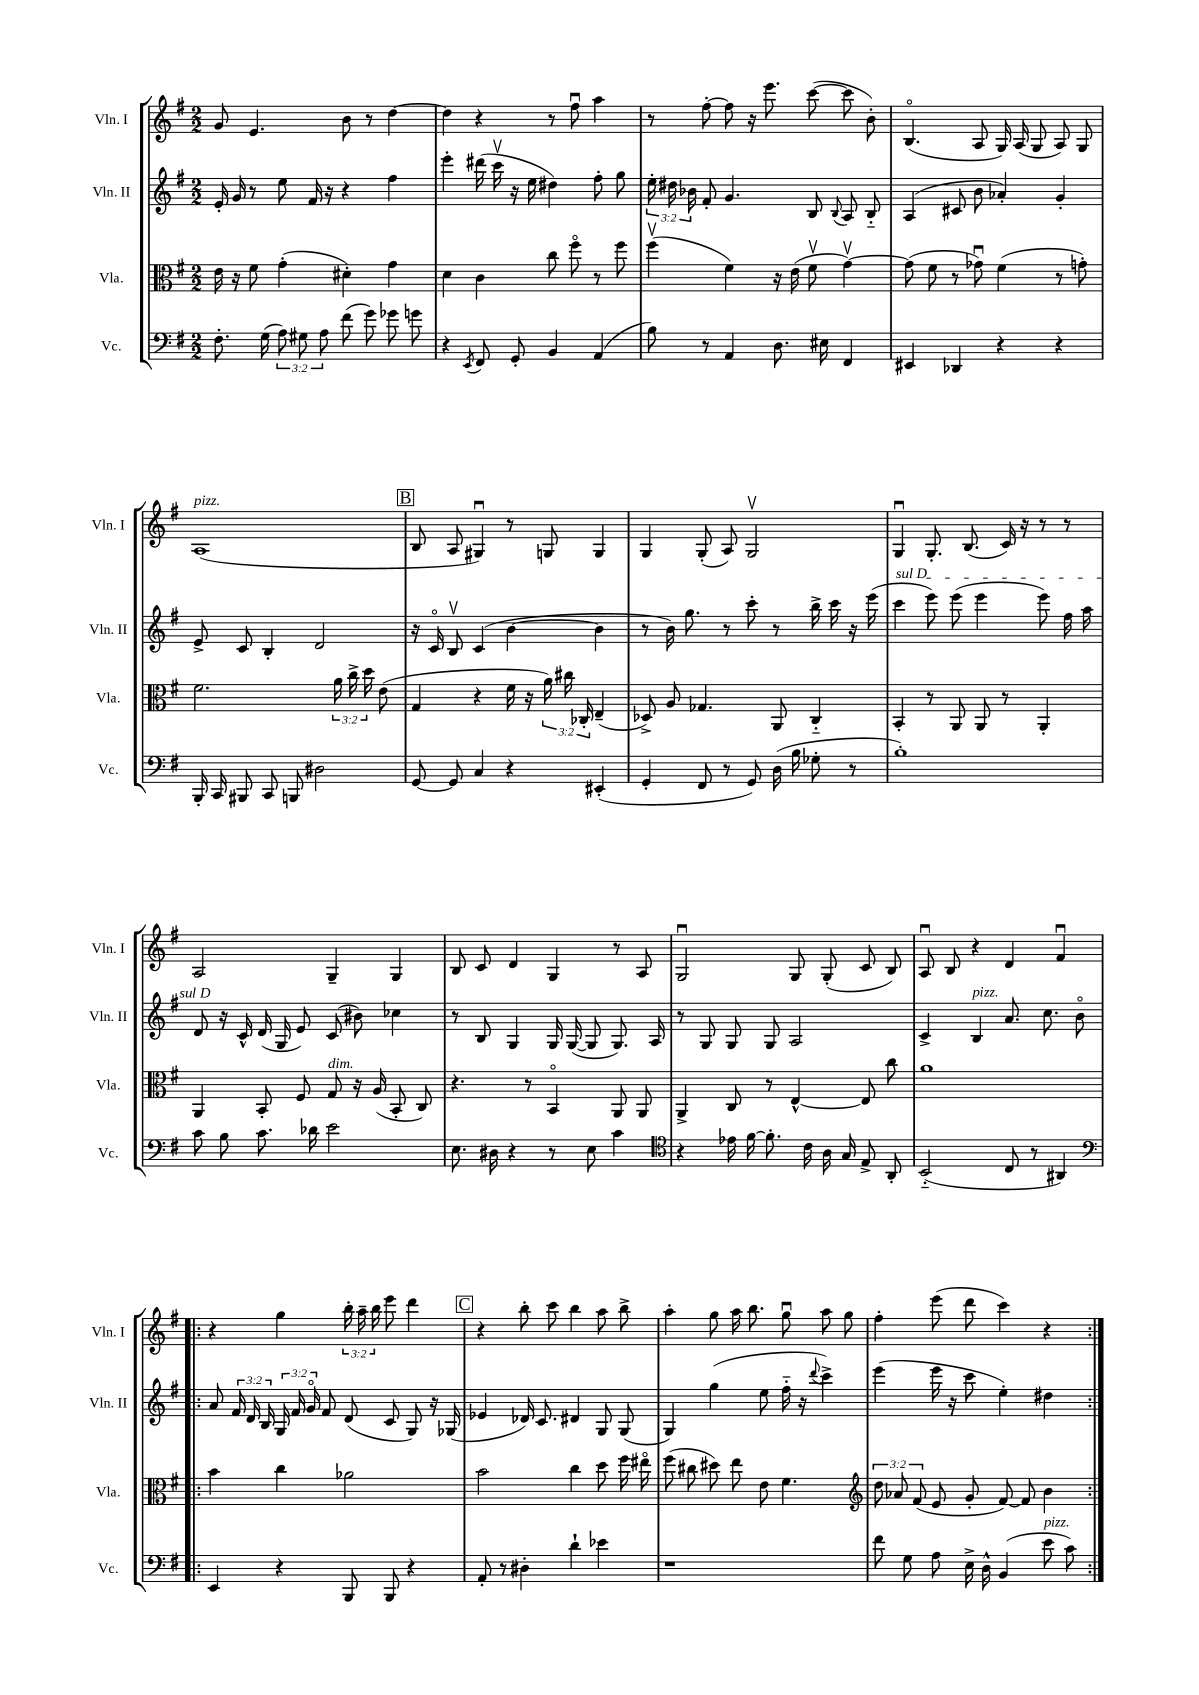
<<
\new StaffGroup <<
\new Staff = "s0" \with { instrumentName = "Vln. I" shortInstrumentName = "Vln. I" } {
    \clef treble \key g \major \numericTimeSignature \time 2/2 \override Staff.TupletNumber.text = #tuplet-number::calc-fraction-text
    \autoBeamOff g'8 e'4. b'8 r8 d''4~ |
    d''4 r4 r8 fis''8\downbow a''4 |
    r8 fis''8~-. fis''8 r16 e'''8. c'''8~( c'''8 b'8-.) |
    b4.\flageolet( a8 g16) a16( g8 a8) g8 |
    a1^\markup { \italic "pizz." }( |
    \mark \markup { \box "B" } b8 a8 gis4\downbow) r8 g8 g4 |
    g4 g8-.( a8) g2\upbow |
    g4\downbow g8.-. b8.( c'16) r16 r8 r8 |
    a2 g4-- g4 |
    b8 c'8 d'4 g4 r8 a8 |
    g2\downbow g8 g8-.( c'8 b8) |
    a8\downbow b8 r4 d'4 fis'4\downbow |
    \repeat volta 2 { r4 g''4 \tuplet 3/2 { b''16-. a''16-- b''16 } e'''8 d'''4 |
    \mark \markup { \box "C" } r4 b''8-. c'''8 b''4 a''8 b''8-> |
    a''4-. g''8 a''16 b''8. g''8\downbow a''8 g''8 |
    fis''4-. e'''8( d'''8 c'''4) r4 | }
}
\new Staff = "s1" \with { instrumentName = "Vln. II" shortInstrumentName = "Vln. II" } {
    \clef treble \key g \major \numericTimeSignature \time 2/2 \override Staff.TupletNumber.text = #tuplet-number::calc-fraction-text
    \autoBeamOff e'16-. g'16 r8 e''8 fis'16 r16 r4 fis''4 |
    e'''4-. dis'''16( c'''16\upbow r16 e''16 dis''4) fis''8-. g''8 |
    \tuplet 3/2 { e''16-. dis''16 bes'16 } fis'8-. g'4. b8 \appoggiatura { b8 } a8 b8-_ |
    a4( cis'8 b'8 aes'4-.) g'4-. |
    e'8-> c'8 b4-. d'2 |
    \mark \markup { \box "B" } r16 c'16\flageolet b8\upbow c'4( b'4~ b'4 |
    r8 b'16) g''8. r8 c'''8-. r8 b''16-> c'''16 r16 e'''16( |
    \once \override TextSpanner.bound-details.left.text = \markup { \italic "sul D" } c'''4\startTextSpan e'''8) e'''8( e'''4 e'''8) fis''16 a''16 |
    d'8\stopTextSpan r16 c'16-^ d'16( g16 e'8) c'8( bis'8) ces''4 |
    r8 b8 g4 g16 g16~( g8 g8.) a16 |
    r8 g8 g8 g8 a2 |
    c'4-> b4^\markup { \italic "pizz." } a'8. c''8. b'8\flageolet |
    \repeat volta 2 { a'8 \tuplet 3/2 { fis'16 d'16 b16 } \tuplet 3/2 { g16 fis'16 g'16\flageolet } fis'8 d'8( c'8 g8) r16 ges16( |
    \mark \markup { \box "C" } ees'4 des'16) c'8. dis'4 g8 g8( |
    g4) g''4( e''8 fis''16-_ r16 \appoggiatura { d'''8 } c'''4->) |
    e'''4( e'''16 r16 c'''8 e''4-.) dis''4 | }
}
\new Staff = "s2" \with { instrumentName = "Vla." shortInstrumentName = "Vla." } {
    \clef alto \key g \major \numericTimeSignature \time 2/2 \override Staff.TupletNumber.text = #tuplet-number::calc-fraction-text
    \autoBeamOff e'16 r16 fis'8 g'4-.( dis'4-.) g'4 |
    d'4 c'4 c''8 fis''8\flageolet r8 fis''8 |
    fis''4\upbow( fis'4) r16 e'16( fis'8\upbow g'4~\upbow) |
    g'8( fis'8 r8 ges'8\downbow) fis'4( r8 g'8-.) |
    fis'2. \tuplet 3/2 { a'16 c''16-> d''16 } e'8( |
    \mark \markup { \box "B" } g4 r4 fis'16 r16 \tuplet 3/2 { a'16) cis''16 ces16-. } e4--( |
    des8->) a8 ges4. a,8 c4-_ |
    b,4-. r8 a,8 a,8 r8 a,4-. |
    a,4 b,8-. fis8 g8^\markup { \italic "dim." } r16 a16( b,8-. c8) |
    r4. r8 b,4\flageolet a,8 a,8 |
    a,4-> c8 r8 e4~-^ e8 c''8 |
    a'1 |
    \repeat volta 2 { b'4 c''4 aes'2 |
    \mark \markup { \box "C" } b'2 c''4 d''8 fis''16 eis''16\flageolet |
    fis''8( cis''8 dis''8) e''8 e'8 fis'4. |
    \clef treble \tuplet 3/2 { d''8 aes'8 fis'8( } e'8 g'8-. fis'8~) fis'8 b'4 | }
}
\new Staff = "s3" \with { instrumentName = "Vc." shortInstrumentName = "Vc." } {
    \clef bass \key g \major \numericTimeSignature \time 2/2 \override Staff.TupletNumber.text = #tuplet-number::calc-fraction-text
    \autoBeamOff fis8.-. g16( \tuplet 3/2 { a8) gis8 a8 } fis'8( g'8) ges'8 g'8 |
    r4 \acciaccatura { e,8 } fis,8 g,8-. b,4 a,4( |
    b8) r8 a,4 d8. eis16 fis,4 |
    eis,4 des,4 r4 r4 |
    b,,16-. c,16 bis,,8 c,8 b,,8 dis2 |
    \mark \markup { \box "B" } g,8~ g,8 c4 r4 eis,4-.( |
    g,4-. fis,8 r8 g,8) d16( b16 ges8-. r8 |
    b1-.) |
    c'8 b8 c'8. des'16 e'2 |
    e8. dis16 r4 r8 e8 c'4 |
    \clef tenor r4 ees'16 fis'16~ fis'8.-. c'16 a16 g16 e8-> a,8-. |
    b,2-_( c8 r8 ais,4) |
    \repeat volta 2 { \clef bass e,4 r4 b,,8 b,,8 r4 |
    \mark \markup { \box "C" } a,8-. r8 dis4-. d'4-! ees'4 |
    r1 |
    fis'8 g8 a8 e16-> d16-^ b,4( e'8^\markup { \italic "pizz." } c'8) | }
}
>>
>>
\layout { \context { \Score \remove "Bar_number_engraver" } }
